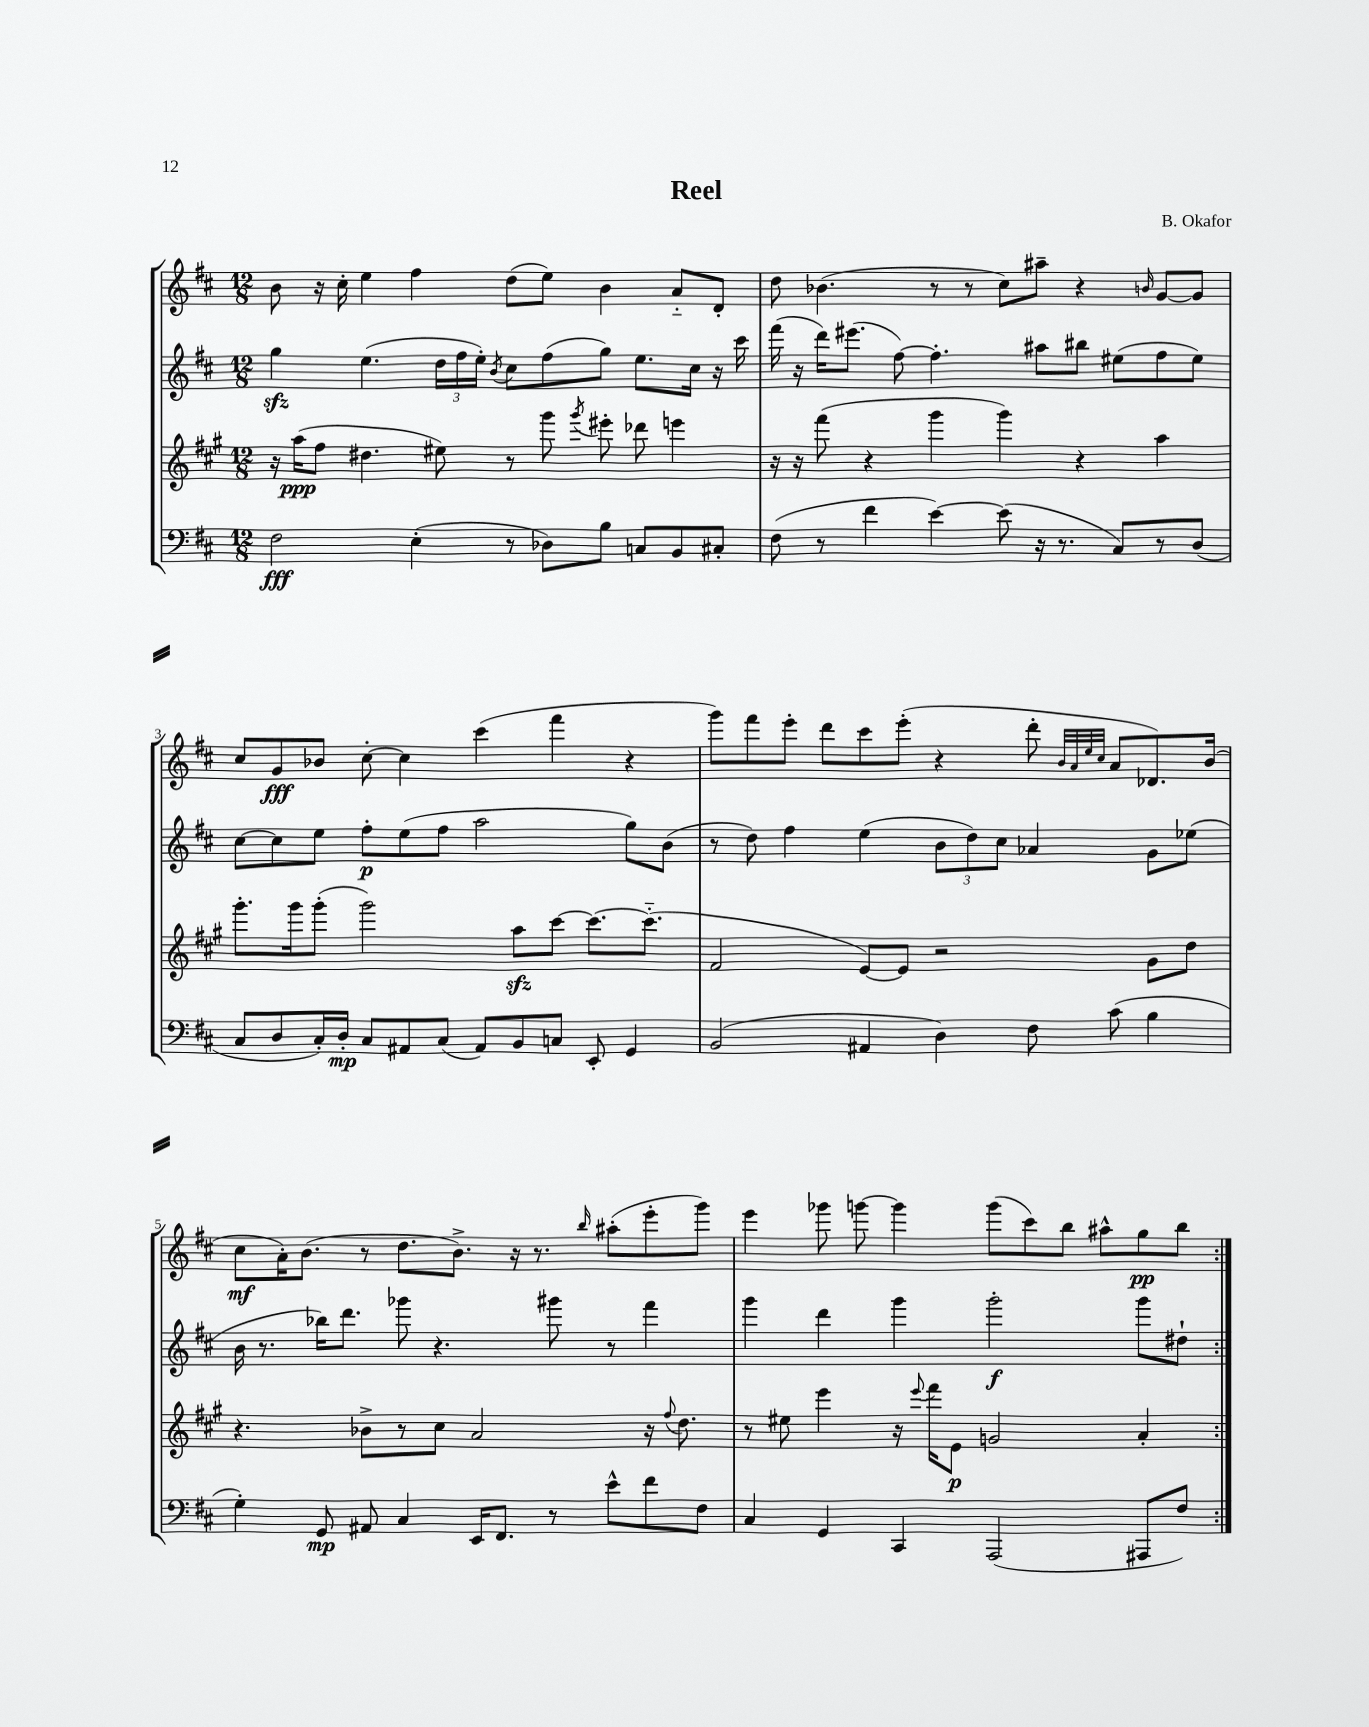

**kern	**dynam	**kern	**dynam	**kern	**dynam	**kern	**dynam
*part4	*part4	*part3	*part3	*part2	*part2	*part1	*part1
*staff4	*staff4	*staff3	*staff3	*staff2	*staff2	*staff1	*staff1
*clefF4	*	*clefG2	*	*clefG2	*	*clefG2	*
*k[f#c#]	*	*k[f#c#g#]	*	*k[f#c#]	*	*k[f#c#]	*
*M12/8	*	*M12/8	*	*M12/8	*	*M12/8	*
=1	=1	=1	=1	=1	=1	=1	=1
2F#\	fff	16r	.	4ggzz\	.	8b\	.
.	.	(16aa\KL	ppp	.	.	.	.
.	.	8ff#\J	.	.	.	16r	.
.	.	.	.	.	.	16cc#'\	.
.	.	4.dd#X\	.	(4.ee\	.	4ee\	.
(4E'\	.	.	.	.	.	4ff#\	.
.	.	8ee#X\)	.	24dd\LL	.	.	.
.	.	.	.	24ff#\	.	.	.
.	.	.	.	24ee'\JJ)	.	.	.
.	.	.	.	8qb/	.	.	.
8r	.	8r	.	8cc#\L	.	(8dd\L	.
8D-X\L)	.	8ggg#\	.	(8ff#\	.	8ee\J)	.
.	.	8qggg#/	.	.	.	.	.
8B\J	.	8eee#X'\	.	8gg\J)	.	4b\	.
8Cn/L	.	8ddd-X\	.	8.ee\L	.	.	.
8BB/	.	4eeen\	.	.	.	8a/L	.
.	.	.	.	16cc#\Jk	.	.	.
8C#X'/J	.	.	.	16r	.	8d'/J	.
.	.	.	.	16ccc#\	.	.	.
=2	=2	=2	=2	=2	=2	=2	=2
(8F#\	.	16r	.	(16fff#\	.	8dd\	.
.	.	16r	.	16r	.	.	.
8r	.	(8fff#\	.	16ddd\KL)	.	(4.b-X\	.
.	.	.	.	(8.eee#X\J	.	.	.
4f#\	.	4r	.	.	.	.	.
.	.	.	.	[8ff#\)	.	.	.
[4e\)	.	4ggg#\	.	4.ff#'\]	.	8r	.
.	.	.	.	.	.	8r	.
(8e\]	.	4ggg#\)	.	.	.	8cc#\L)	.
16r	.	.	.	8aa#X\L	.	8aa#X~\J	.
8.r	.	.	.	.	.	.	.
.	.	4r	.	8bb#X\J	.	4r	.
8C#/L)	.	.	.	(8ee#X\L	.	.	.
.	.	.	.	.	.	16qqbn/	.
8r	.	4aa\	.	8ff#\	.	[8g/L	.
(8D/J	.	.	.	8ee#\J)	.	8g/J]	.
!!LO:LB:g=z
=3	=3	=3	=3	=3	=3	=3	=3
8C#/L	.	8.ggg#'\L	.	[8cc#\L	.	8cc#/L	.
8D/	.	.	.	8cc#\]	.	8g/	fff
.	.	16ggg#\k	.	.	.	.	.
16C#'/L)	.	(8ggg#'\J	.	8ee\J	.	8b-X/J	.
16D'/JJ	mp	.	.	.	.	.	.
8C#/L	.	2ggg#\)	.	8ff#'\L	p	[8cc#'\	.
8AA#X/	.	.	.	(8ee\	.	4cc#\]	.
(8C#/J	.	.	.	8ff#\J	.	.	.
8AA#/L)	.	.	.	2aa\	.	(4ccc#\	.
8BB/	.	8aazz\L	.	.	.	.	.
8Cn/J	.	[8ccc#\J	.	.	.	4fff#\	.
8EE'/	.	8.ccc#\L_	.	.	.	.	.
4GG/	.	.	.	8gg\L)	.	4r	.
.	.	(8.ccc#\J]	.	.	.	.	.
.	.	.	.	(8b\J	.	.	.
=4	=4	=4	=4	=4	=4	=4	=4
(2BB/	.	2f#/	.	8r	.	8ggg\L)	.
.	.	.	.	8dd\)	.	8fff#\	.
.	.	.	.	4ff#\	.	8eee'\J	.
.	.	.	.	.	.	8ddd\L	.
4AA#X/	.	[8e/L)	.	(4ee\	.	8ccc#\	.
.	.	8e/J]	.	.	.	(8eee'\J	.
4D\)	.	2r	.	12b\L	.	4r	.
.	.	.	.	12dd\)	.	.	.
.	.	.	.	12cc#\J	.	.	.
8F#\	.	.	.	4a-X/	.	8ddd'\	.
.	.	.	.	.	.	32qqb/LLL	.
.	.	.	.	.	.	32qqa/	.
.	.	.	.	.	.	32qqee/	.
.	.	.	.	.	.	32qqcc#/JJJ	.
(8c#\	.	.	.	.	.	8a/L	.
4B\	.	8g#\L	.	8g\L	.	8.d-X/)	.
.	.	8dd\J	.	(8ee-X\J	.	.	.
.	.	.	.	.	.	(16b/Jk	.
!!LO:LB:g=z
=5	=5	=5	=5	=5	=5	=5	=5
4G'\)	.	4.r	.	16b\	.	8cc#\L	mf
.	.	.	.	8.r	.	.	.
.	.	.	.	.	.	16a'\K)	.
.	.	.	.	.	.	(8.b\J	.
8GG/	mp	.	.	16bb-X\KL)	.	.	.
.	.	.	.	8.ddd\J	.	.	.
8AA#X/	.	8b-X^\L	.	.	.	8r	.
4C#/	.	8r	.	8ggg-X\	.	8.dd\L	.
.	.	8cc#\J	.	4.r	.	.	.
.	.	.	.	.	.	8.b^\J)	.
16EE/KL	.	2a/	.	.	.	.	.
8.FF#/J	.	.	.	.	.	.	.
.	.	.	.	.	.	16r	.
.	.	.	.	.	.	8.r	.
8r	.	.	.	8ggg#X\	.	.	.
.	.	.	.	.	.	16qqbb/	.
8e^^\L	.	.	.	8r	.	(8aa#X'\L	.
8f#\	.	16r	.	4fff#\	.	8eee'\	.
.	.	8qqff#/	.	.	.	.	.
.	.	8.dd\	.	.	.	.	.
8F#\J	.	.	.	.	.	8ggg\J)	.
=6	=6	=6	=6	=6	=6	=6	=6
4C#/	.	8r	.	4ggg\	.	4eee\	.
.	.	8ee#X\	.	.	.	.	.
4GG/	.	4eee\	.	4ddd\	.	8ggg-X\	.
.	.	.	.	.	.	[8gggn\	.
4CC#/	.	16r	.	4ggg\	.	4ggg\]	.
.	.	8qqeee/	.	.	.	.	.
.	.	16fff#\KL	.	.	.	.	.
.	.	8e\J	p	.	.	.	.
(2AAA/	.	2gn/	.	2ggg'\	f	(8ggg\L	.
.	.	.	.	.	.	8ccc#\)	.
.	.	.	.	.	.	8bb\J	.
.	.	.	.	.	.	8aa#X^^\L	.
8AAA#X/L	.	4a'/	.	8ggg\L	.	8gg\	pp
8F#/J)	.	.	.	8dd#X`\J	.	8bb\J	.
=:|!	=:|!	=:|!	=:|!	=:|!	=:|!	=:|!	=:|!
*-	*-	*-	*-	*-	*-	*-	*-
